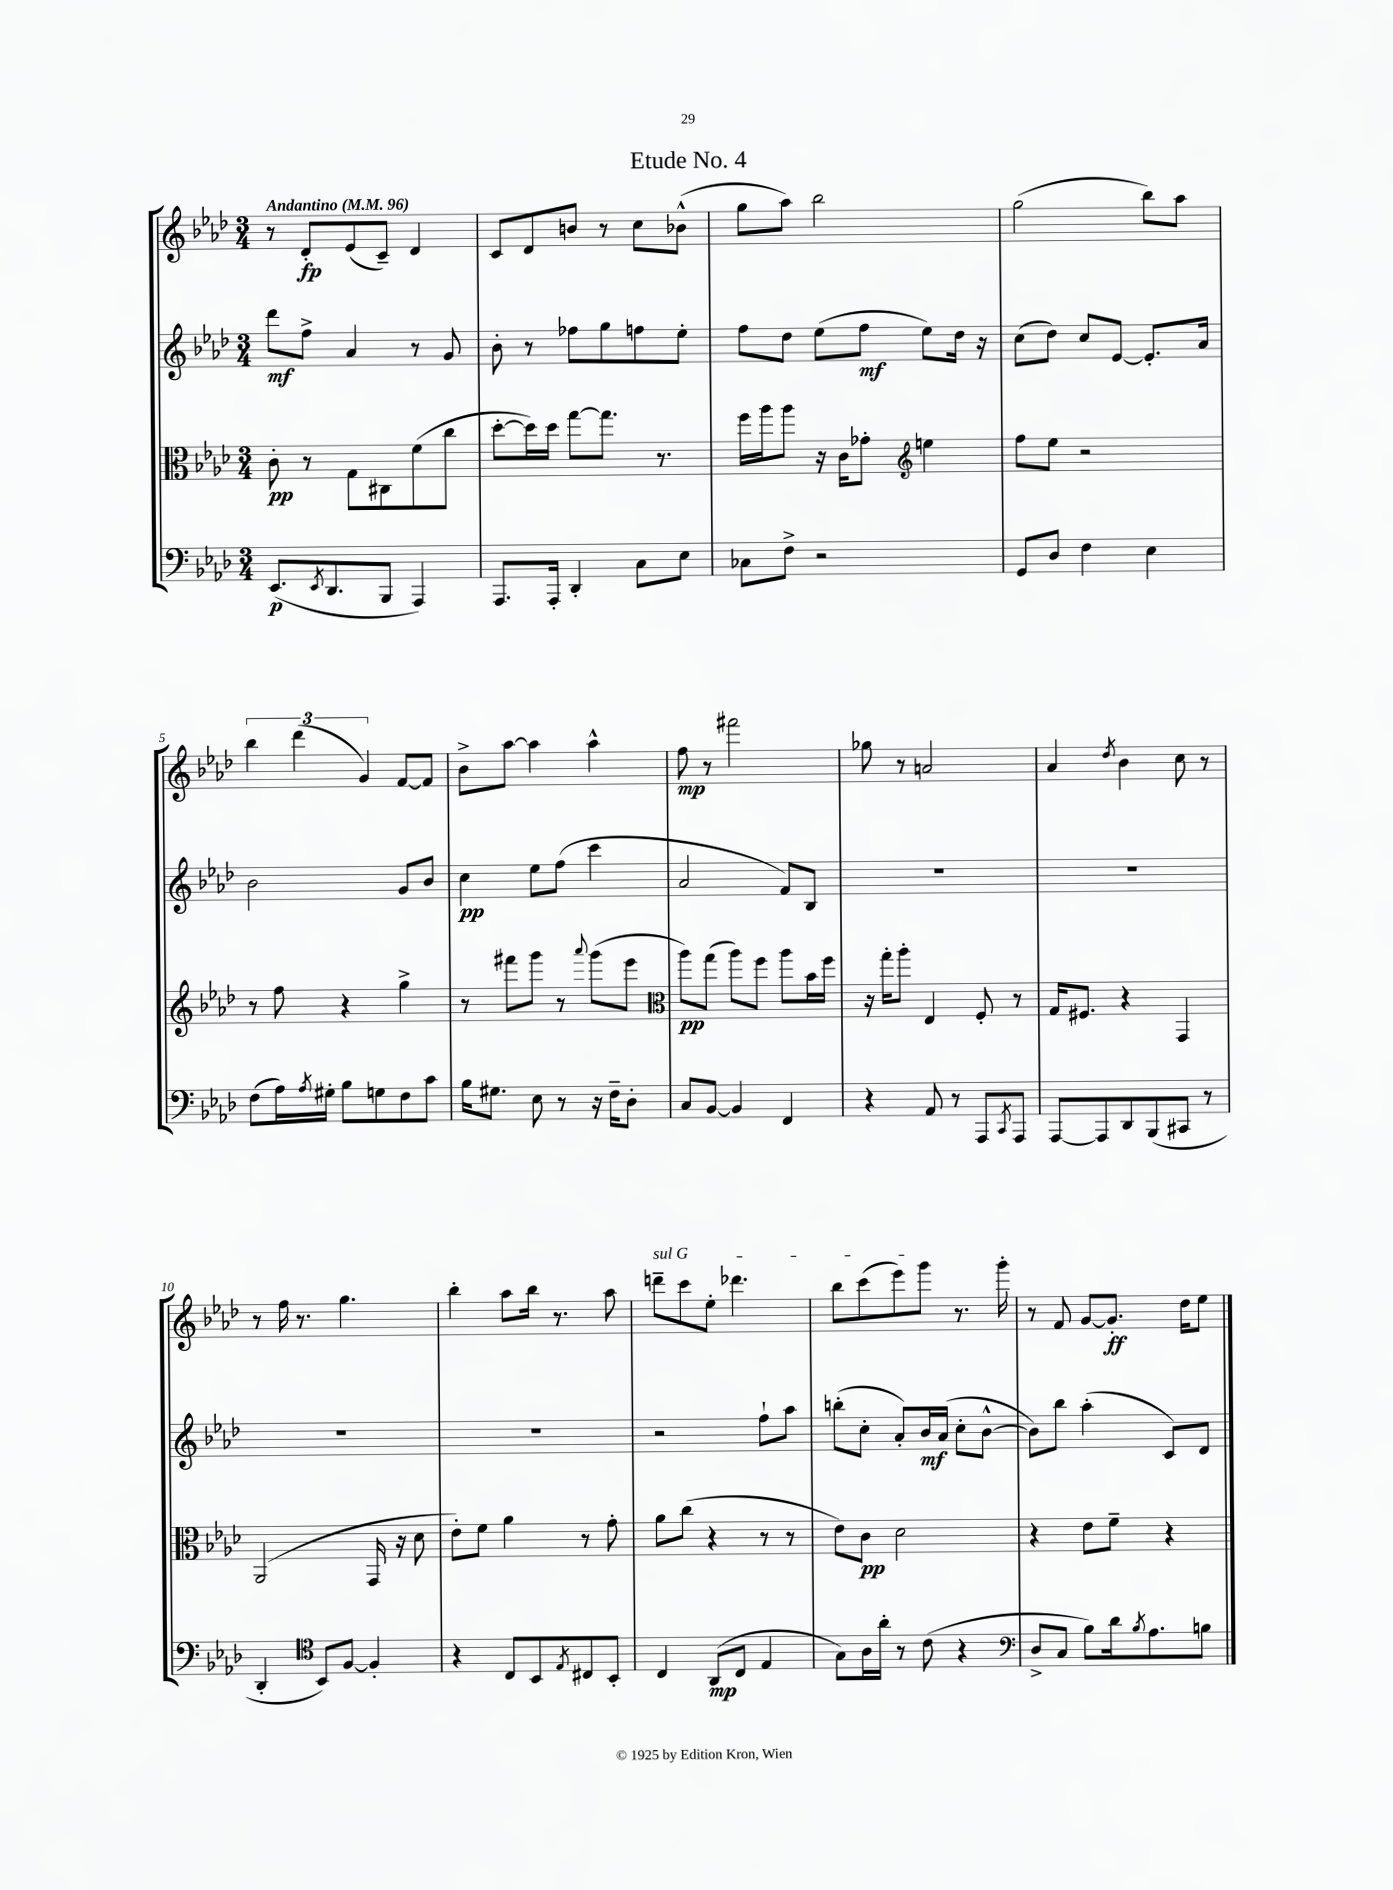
\header { title = "Etude No. 4" }
<<
\new StaffGroup <<
\new Staff = "s0" {
    \clef treble \key aes \major \numericTimeSignature \time 3/4 \tempo "Andantino" 4 = 96
    r8 des'8-.\fp ees'8( c'8--) des'4 |
    c'8 des'8 b'8 r8 c''8 bes'8-^( |
    g''8 aes''8) bes''2 |
    g''2( bes''8) aes''8 |
    \tuplet 3/2 { bes''4 des'''4( g'4) } f'8~ f'8 |
    bes'8-> aes''8~ aes''4 aes''4-^ |
    f''8\mp r8 fis'''2 |
    ges''8 r8 a'2 |
    aes'4 \acciaccatura { des''8 } bes'4 c''8 r8 |
    r8 f''16 r8. g''4. |
    bes''4-. aes''8 bes''16 r8. aes''8 |
    \once \override TextSpanner.bound-details.left.text = \markup { \italic "sul G" } d'''8--\startTextSpan c'''8 ees''8-. des'''4. |
    bes''8 c'''8( ees'''8) g'''8\stopTextSpan r8. g'''16-. |
    r8 f'8 g'8~ g'8.-.\ff des''16 ees''8 \bar "|." |
}
\new Staff = "s1" {
    \clef treble \key aes \major \numericTimeSignature \time 3/4
    des'''8\mf f''8-> aes'4 r8 g'8 |
    bes'8-. r8 fes''8 g''8 f''8 ees''8-. |
    f''8 des''8 ees''8( f''8\mf ees''8) des''16 r16 |
    c''8( des''8) c''8 ees'8~ ees'8.-. aes'16 |
    bes'2 g'8 bes'8 |
    c''4\pp ees''8 f''8( c'''4 |
    aes'2 f'8) bes8 |
    R2. |
    R2. |
    R2. |
    R2. |
    r2 f''8-! aes''8 |
    b''8-.( c''8-. aes'8-.) bes'16\mf aes'16( c''8-. bes'8~-^ |
    bes'8) bes''8 aes''4-.( c'8) des'8 \bar "|." |
}
\new Staff = "s2" {
    \clef alto \key aes \major \numericTimeSignature \time 3/4
    c'8-.\pp r8 g8 cis8 f'8( c''8 |
    des''8~-. des''16) des''16 g''8~ g''8. r8. |
    f''16 aes''16 aes''8 r16 c'16 ges'8-. \clef treble e''4 |
    f''8 ees''8 r2 |
    r8 f''8 r4 g''4-> |
    r8 fis'''8 g'''8 r8 \appoggiatura { aes'''8 } g'''8( ees'''8 |
    \clef alto aes''8\pp) g''8( aes''8) f''8 aes''8 bes'16 f''16 |
    r16 g''16-. aes''8-. ees4 f8-. r8 |
    g16 fis8. r4 g,4 |
    aes,2( g,16 r16 des'8 |
    ees'8-.) f'8 aes'4 r8 g'8-. |
    aes'8 c''8( r4 r8 r8 |
    ees'8) c'8\pp des'2 |
    r4 ees'8 f'8-- r4 \bar "|." |
}
\new Staff = "s3" {
    \clef bass \key aes \major \numericTimeSignature \time 3/4
    ees,8.\p( \acciaccatura { ees,8 } des,8. bes,,8 aes,,4) |
    aes,,8. aes,,16-. des,4-. c8 ees8 |
    ces8 f8-> r2 |
    g,8 des8 f4 ees4 |
    f8( aes16) \acciaccatura { aes8 } gis16-. bes8 g8 f8 c'8 |
    bes16 gis8. ees8 r8 r16 f16-- des8-. |
    c8 bes,8~ bes,4 f,4 |
    r4 aes,8 r8 aes,,8 \acciaccatura { c,8 } aes,,8 |
    aes,,8~ aes,,8 des,8 bes,,8( cis,8 r8 |
    des,4-. \clef tenor bes,8) f8~ f4-. |
    r4 c8 bes,8 \acciaccatura { ees8 } cis8 bes,8-. |
    c4 aes,8\mp( c8 ees4 |
    g8) aes16 aes'16-. r8 c'8( r4 |
    \clef bass des8-> c8 bes8) des'16 \acciaccatura { bes8 } aes8. b8 \bar "|." |
}
>>
>>
